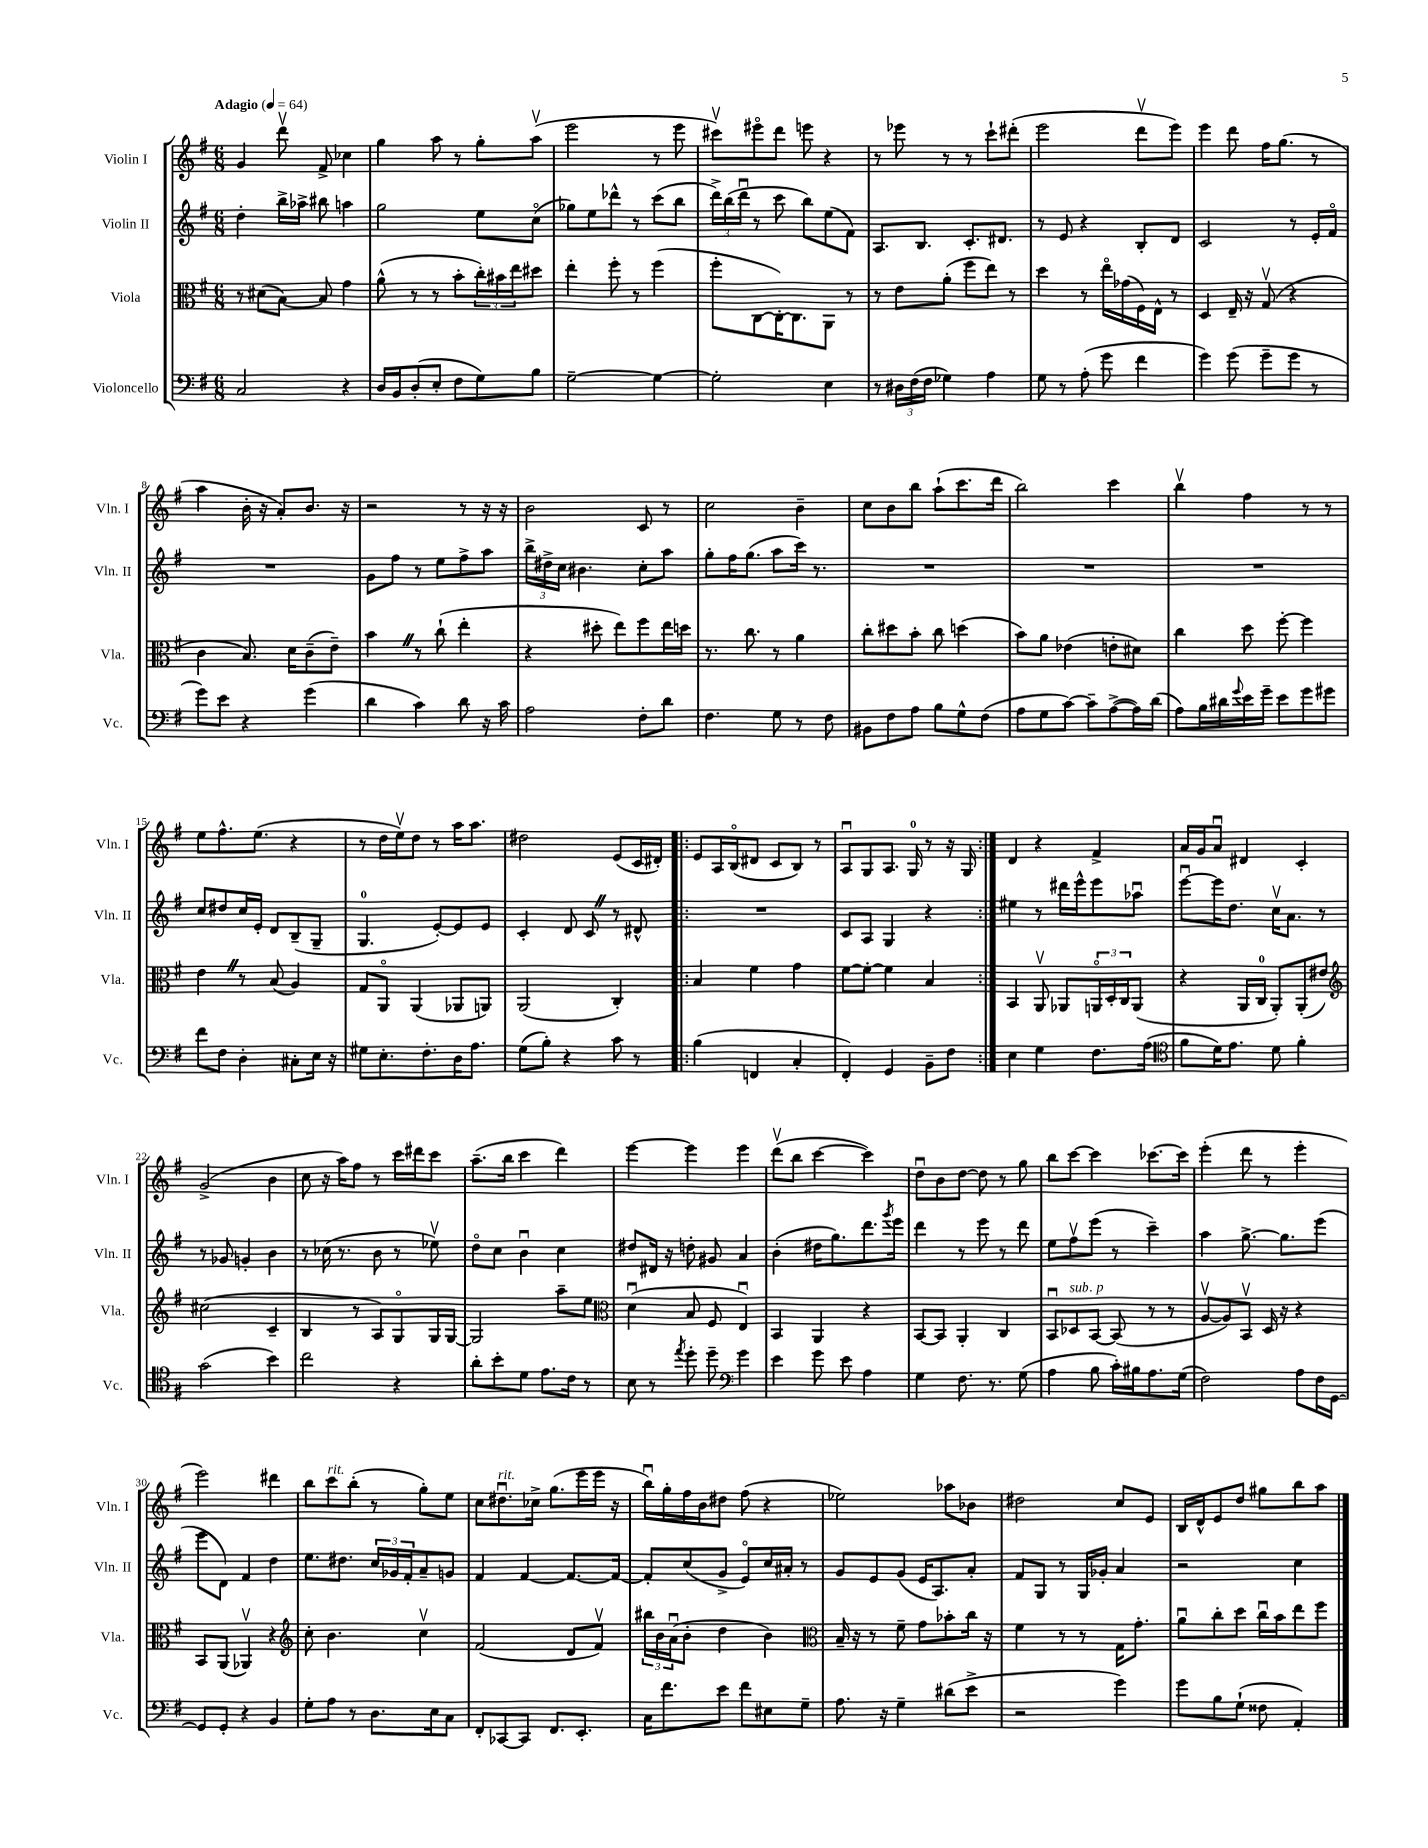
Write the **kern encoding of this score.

**kern	**kern	**kern	**kern
*part4	*part3	*part2	*part1
*staff4	*staff3	*staff2	*staff1
*I"Violoncello	*I"Viola	*I"Violin II	*I"Violin I
*I'Vc.	*I'Vla.	*I'Vln. II	*I'Vln. I
*clefF4	*clefC3	*clefG2	*clefG2
*k[f#]	*k[f#]	*k[f#]	*k[f#]
*M6/8	*M6/8	*M6/8	*M6/8
*MM64	*MM64	*MM64	*MM64
=1	=1	=1	=1
!	!	!	!LO:TX:a:B:t=Adagio
2C/	8r	4dd'\	4g/
.	(8d#X\L	.	.
.	[8B\J)	16bb^\LL	8dddv\
.	.	16aa-X^\JJ	.
.	8B/]	8bb#X\	8f#^/
4r	4g\	4aan\	4cc-X\
=2	=2	=2	=2
16D/LL	(8a^^\	2gg\	4gg\
16BB/J	.	.	.
(8D'/	8r	.	.
8E'/J	8r	.	8aa\
8F#\L	8b'\L	.	8r
8G\)	24cc'\L)	8ee\L	8gg'\L
.	24b#X\	.	.
.	24ee\J	.	.
8B\J	8dd#X\J	(8cc\J	(8aav\J
=3	=3	=3	=3
[2G~\	4ee'\	8gg-X\L)	2eee\
.	.	8ee\	.
.	8ff#'\	8ddd-X^^\J	.
.	8r	8r	.
4G\_	(4ff#\	(8ccc\L	8r
.	.	8bb\J	8eee\
=4	=4	=4	=4
2G'\]	8ff#'\L	24ddd^\LL)	8ccc#Xv\L)
.	.	(24bb\	.
.	.	24dddu\JJ	.
.	[8C\	8r	8eee#X\
.	16C'\K_)	8ccc\	8ddd\J
.	8.C\]	.	.
.	.	8bb\L)	8eeen\
4E\	8AA\J	(8ee\	4r
.	8r	8f#\J)	.
=5	=5	=5	=5
8r	8r	8.A/L	8r
24D#X\LL	8e\L	.	8eee-X\
(24F#\	.	.	.
.	.	8.B/J	.
24F#\JJ	.	.	.
4G-X\)	(8a'\J	.	8r
.	8ff#\L	8.c'/L	8r
4A\	8ee\J)	.	8ccc`\L
.	.	8.d#X/J	.
.	8r	.	(8ddd#X'\J
=6	=6	=6	=6
8G\	4dd\	8r	2eee\
8r	.	8e/	.
(8A'\	8r	4r	.
8g\	16ee\LL	.	.
.	(16g-X\	.	.
4f#\	16F#\)	8B'/L	8dddv\L
.	16E^^\JJ	.	.
.	8r	8d/J	8eee\J)
=7	=7	=7	=7
4g\)	4D/	2c/	4eee\
(8g\	16E~/	.	8ddd\
.	16r	.	.
8g~\L	(8Gv/	.	16ff#\KL
.	.	.	(8.gg\J
8g\J	4r	8r	.
8r	.	16e'/LL	8r
.	.	16f#/JJ	.
!!LO:LB:g=z
=8	=8	=8	=8
8g\L)	4c\	2.r	4aa\
8e\J	.	.	.
4r	8.B/)	.	16b'\
.	.	.	16r
.	.	.	8a'/L)
.	16d\KL	.	.
(4g\	(8c~\	.	8.b/J
.	8e~\J)	.	.
.	.	.	16r
=9	=9	=9	=9
4d\	4bZ\	8g\L	2r
.	.	8ff#\J	.
4c\)	8r	8r	.
.	(8cc`\	8ee\L	.
8d\	4ee'\	8ff#^\	8r
16r	.	8aa\J	16r
16c\	.	.	16r
=10	=10	=10	=10
2A\	4r	24bb^\LL	2b\
.	.	24dd#X^\	.
.	.	24cc\JJ	.
.	.	4.b#X\	.
.	8dd#X'\	.	.
.	8ee\L)	.	.
8F#'\L	8ff#\	8cc'\L	8c/
8d\J	16ee\L	8aa\J	8r
.	16ddn\JJ	.	.
=11	=11	=11	=11
4.F#\	8.r	8gg'\L	2cc\
.	.	16ff#\K	.
.	8.cc\	(8.gg\J	.
8G\	8r	8aa\L	.
8r	4a\	16ccc\Jk)	4b~\
.	.	8.r	.
8F#\	.	.	.
=12	=12	=12	=12
8BB#X\L	8cc'\L	2.r	8cc\L
8F#\	8dd#X\	.	8b\
8A\J	8b'\J	.	8bb\J
8B\L	8cc\	.	(8aa`\L
8G^^\	(4ddn\	.	8.ccc\
(8F#\J	.	.	.
.	.	.	16ddd\Jk
=13	=13	=13	=13
8A\L	8b\L)	2.r	2bb\)
8G\	8a\J	.	.
[8c\J)	(4e-X\	.	.
8c~\L]	.	.	.
([8A^\	8en'\L	.	4ccc\
16A\L])	8d#X\J)	.	.
(16d\JJ	.	.	.
=14	=14	=14	=14
8A\L)	4cc\	2.r	4bbv\
16B\L	.	.	.
16d#X\	.	.	.
8qqg/	.	.	.
16e\	8dd\	.	4ff#\
16g~\JJ	.	.	.
8e\L	[8ff#'\	.	.
8g\	4ff#\]	.	8r
8g#X\J	.	.	8r
!!LO:LB:g=z
=15	=15	=15	=15
8f#\L	4eZ\	8cc/L	8ee\L
8F#\J	.	8dd#X/	8.ff#^^\
4D'\	8r	16cc/L	.
.	.	16e'/JJ	(8.ee\J
.	(8B/	8d/L	.
8C#X'\L	4A/)	(8B~/	4r
16E\Jk	.	8G~/J	.
16r	.	.	.
=16	=16	=16	=16
8G#X\L	8G/L	4.G/	8r
8.E'\	8AA/J	.	16dd\LL
.	.	.	16eev\J)
.	(4AA/	.	8dd\J
8.F#'\	.	.	.
.	.	[8e'/L)	8r
16D\K	8AA-X/L	8e/]	16aa\KL
8.A\J	.	.	8.aa\J
.	8AAn/J)	8e/J	.
=17	=17	=17	=17
(8G\L	(2AA/	4c'/	2dd#X\
8B'\J)	.	.	.
4r	.	8d/	.
.	.	8cZ/	.
8c\	4C'/)	8r	(8e/L
8r	.	8d#X^^/	16c/L
.	.	.	16d#X'/JJ)
=18!|:	=18!|:	=18!|:	=18!|:
(4B\	4B/	2.r	8e/L
.	.	.	16A/L
.	.	.	(16B/J
4FFn/	4f#\	.	8d#X/J
.	.	.	8c/L
4C'/	4g\	.	8B/J)
.	.	.	8r
=19	=19	=19	=19
4FF#'/)	[8f#\L	8c/L	8Au/L
.	8f#'\J_	8A/J	8G/
4GG/	4f#\]	4G/	8.A/J
.	.	.	16G/
8BB~\L	4B/	4r	8r
8F#\J	.	.	16r
.	.	.	16G/
=20:|!	=20:|!	=20:|!	=20:|!
4E\	4BB/	4ee#X\	4d/
4G\	8AAv/	8r	4r
.	8AA-X/L	16ddd#X\LL	.
.	.	16eee^^\J	.
8.F#\L	24AAn/L	8eee\	4f#^/
.	24D'/	.	.
.	24C/J	.	.
.	(8AA/J	8aa-Xu\J	.
(16A\Jk	.	.	.
=21	=21	=21	=21
*clefC4	*	*	*
8f#\L	4r	[8eeeu\L	16a/LL
.	.	.	16g/J
16d\K)	.	16eee\K]	8au/J
8.e\J	.	8.dd\J	.
.	16AA/LL	.	4d#X/
.	16C/JJ	.	.
8d\	8AA'/L)	16ccv\KL	.
.	.	8.a\J	.
4f#'\	(8AA'/	.	4c'/
.	8e#X/J)	8r	.
!!LO:LB:g=z
=22	=22	=22	=22
*	*clefG2	*	*
(2g\	(2cc#X\	8r	(2g^/
.	.	8g-X/	.
.	.	4gn'/	.
4b\)	4c~/	4b\	4b\
=23	=23	=23	=23
2cc\	4B/	8r	8cc\
.	.	(16cc-X\	16r
.	.	8.r	16aa\KL)
.	8r	.	8ff#\J
.	8A/L)	8b\	8r
4r	8G/	8r	16ccc\LL
.	.	.	16ddd#X\J
.	16G/L	8ee-Xv\)	8ccc\J
.	[16G/JJ	.	.
=24	=24	=24	=24
8a'\L	2G/]	8dd\L	(8.aa~\L
8b'\	.	8cc\J	.
.	.	.	16bb\Jk
8d\J	.	4bu\	4ccc\
8.e\L	.	.	.
.	8aa~\L	4cc\	4ddd\)
16c\Jk	.	.	.
8r	8ee\J	.	.
=25	=25	=25	=25
*	*clefC3	*	*
8B\	(4du\	8dd#X/L	[4eee\
8r	.	16d#X/Jk	.
.	.	16r	.
8qee/	.	.	.
8dd'\	8B/	8ddn'\	4eee\]
8dd~\	8F#/	8g#X/	.
*clefF4	*	*	*
4g\	4Eu/)	4a/	4eee\
=26	=26	=26	=26
4e\	4BB/	(4b'\	(8dddv\L
.	.	.	8bb\J
8g\	4AA/	16dd#X\KL	[4ccc\
.	.	8.gg\)	.
8e\	.	.	.
4A\	4r	8.ddd\	4ccc\])
.	.	8qggg/	.
.	.	16eee\Jk	.
=27	=27	=27	=27
4G\	[8BB/L	4ddd\	8ddu\L
.	8BB/J]	.	8b\
8.F#\	4AA'/	8r	[8dd\J
.	.	8eee\	8dd\]
8.r	.	.	.
.	4C/	8r	8r
(8G\	.	8ddd\	8gg\
=28	=28	=28	=28
4A\	8BBu/L	8ee\L	8bb\L
!	!LO:TX:a:i:t=sub. p	!	!
.	8D-X/	8ff#v\	[8ccc\J
8B\	[8BB/J	(8eee\J	4ccc\]
16c'\LL)	(8BB/]	8r	.
16B#X\J	.	.	.
8.A\	8r	4ccc~\)	[8.ccc-X\L
.	8r	.	.
(16G\Jk	.	.	16ccc-\Jk]
=29	=29	=29	=29
2F#\)	[8Av/L	4aa\	(4eee'\
.	8A/])	.	.
.	8BBv/J	[8.gg^\	8ddd\
.	16D/	.	8r
.	16r	8.gg\L]	.
8A\L	4r	.	4eee'\
16F#\L	.	(8eee\J	.
[16GG\JJ	.	.	.
!!LO:LB:g=z
=30	=30	=30	=30
8GG/L]	8BB/L	8eee\L	2eee\)
8GG'/J	(8AA/J	8d\J)	.
4r	4AA-Xv/)	4f#/	.
4BB/	4r	4dd\	4ddd#X\
=31	=31	=31	=31
*	*clefG2	*	*
8G'\L	8cc'\	8.ee\L	8bb\L
!	!	!	!LO:TX:a:i:t=rit.
8A\J	4.b\	.	8ccc\
.	.	8.dd#X\J	.
8r	.	.	(8bb'\J
8.D\L	.	24cc/LL	8r
.	.	24g-X/	.
.	.	24f#'/J	.
.	4ccv\	8a~/	8gg'\L)
16E\k	.	.	.
8C\J	.	8gn/J	8ee\J
=32	=32	=32	=32
8FF#'/L	(2f#/	4f#/	8cc\L
!	!	!	!LO:TX:a:i:t=rit.
[8CC-X/	.	.	8.dd#Xu\
8CC-/J]	.	[4f#/	.
.	.	.	16cc-X^\Jk
8.FF#/L	.	.	(8.gg\L
.	8d/L	8.f#/L_	.
8.EE'/J	.	.	16eee\L
.	8f#v/J)	.	16eee\JJ
.	.	16f#/Jk_	16r
=33	=33	=33	=33
16C\KL	24bb#X\LL	8f#'/L]	16bbu\LL)
.	24b\	.	.
8.f#\	.	.	16gg'\
.	(24au\J	.	.
.	8b'\J	(8cc/	16ff#\
.	.	.	16b\J
8e\J	4dd\	8g^/J	8dd#X\J
8f#\L	.	8e/L)	(8ff#\
8E#X\	4b\)	16cc/L	4r
.	.	16a#X'/JJ	.
8G~\J	.	8r	.
=34	=34	=34	=34
*	*clefC3	*	*
8.A\	16B~/	8g/L	2ee-X\)
.	16r	.	.
.	8r	8e/	.
16r	.	.	.
4G~\	8f#~\	(8g/J	.
.	8g\L	16e/KL	.
.	.	8.A/)	.
(8d#X\L	8b-X'\	.	8aa-X\L
8e^\J	16cc\Jk	8a'/J	8b-X\J
.	16r	.	.
=35	=35	=35	=35
2r	4f#\	8f#/L	2dd#X\
.	.	8G/J	.
.	8r	8r	.
.	8r	16G/LL	.
.	.	16g-X'/JJ	.
4g\)	16G\KL	4a/	8cc/L
.	8.g'\J	.	.
.	.	.	8e/J
=36	=36	=36	=36
8g\L	8au\L	2r	16B/LL
.	.	.	16d^^/J
8B\	8cc'\	.	8e/
(8G`\J	8dd\J	.	8dd/J
8F##X\	16ccu\LL	.	8gg#X\L
.	16b\J	.	.
4AA'/)	8ee\	4cc\	8bb\
.	8ff#\J	.	8aa\J
==	==	==	==
*-	*-	*-	*-
